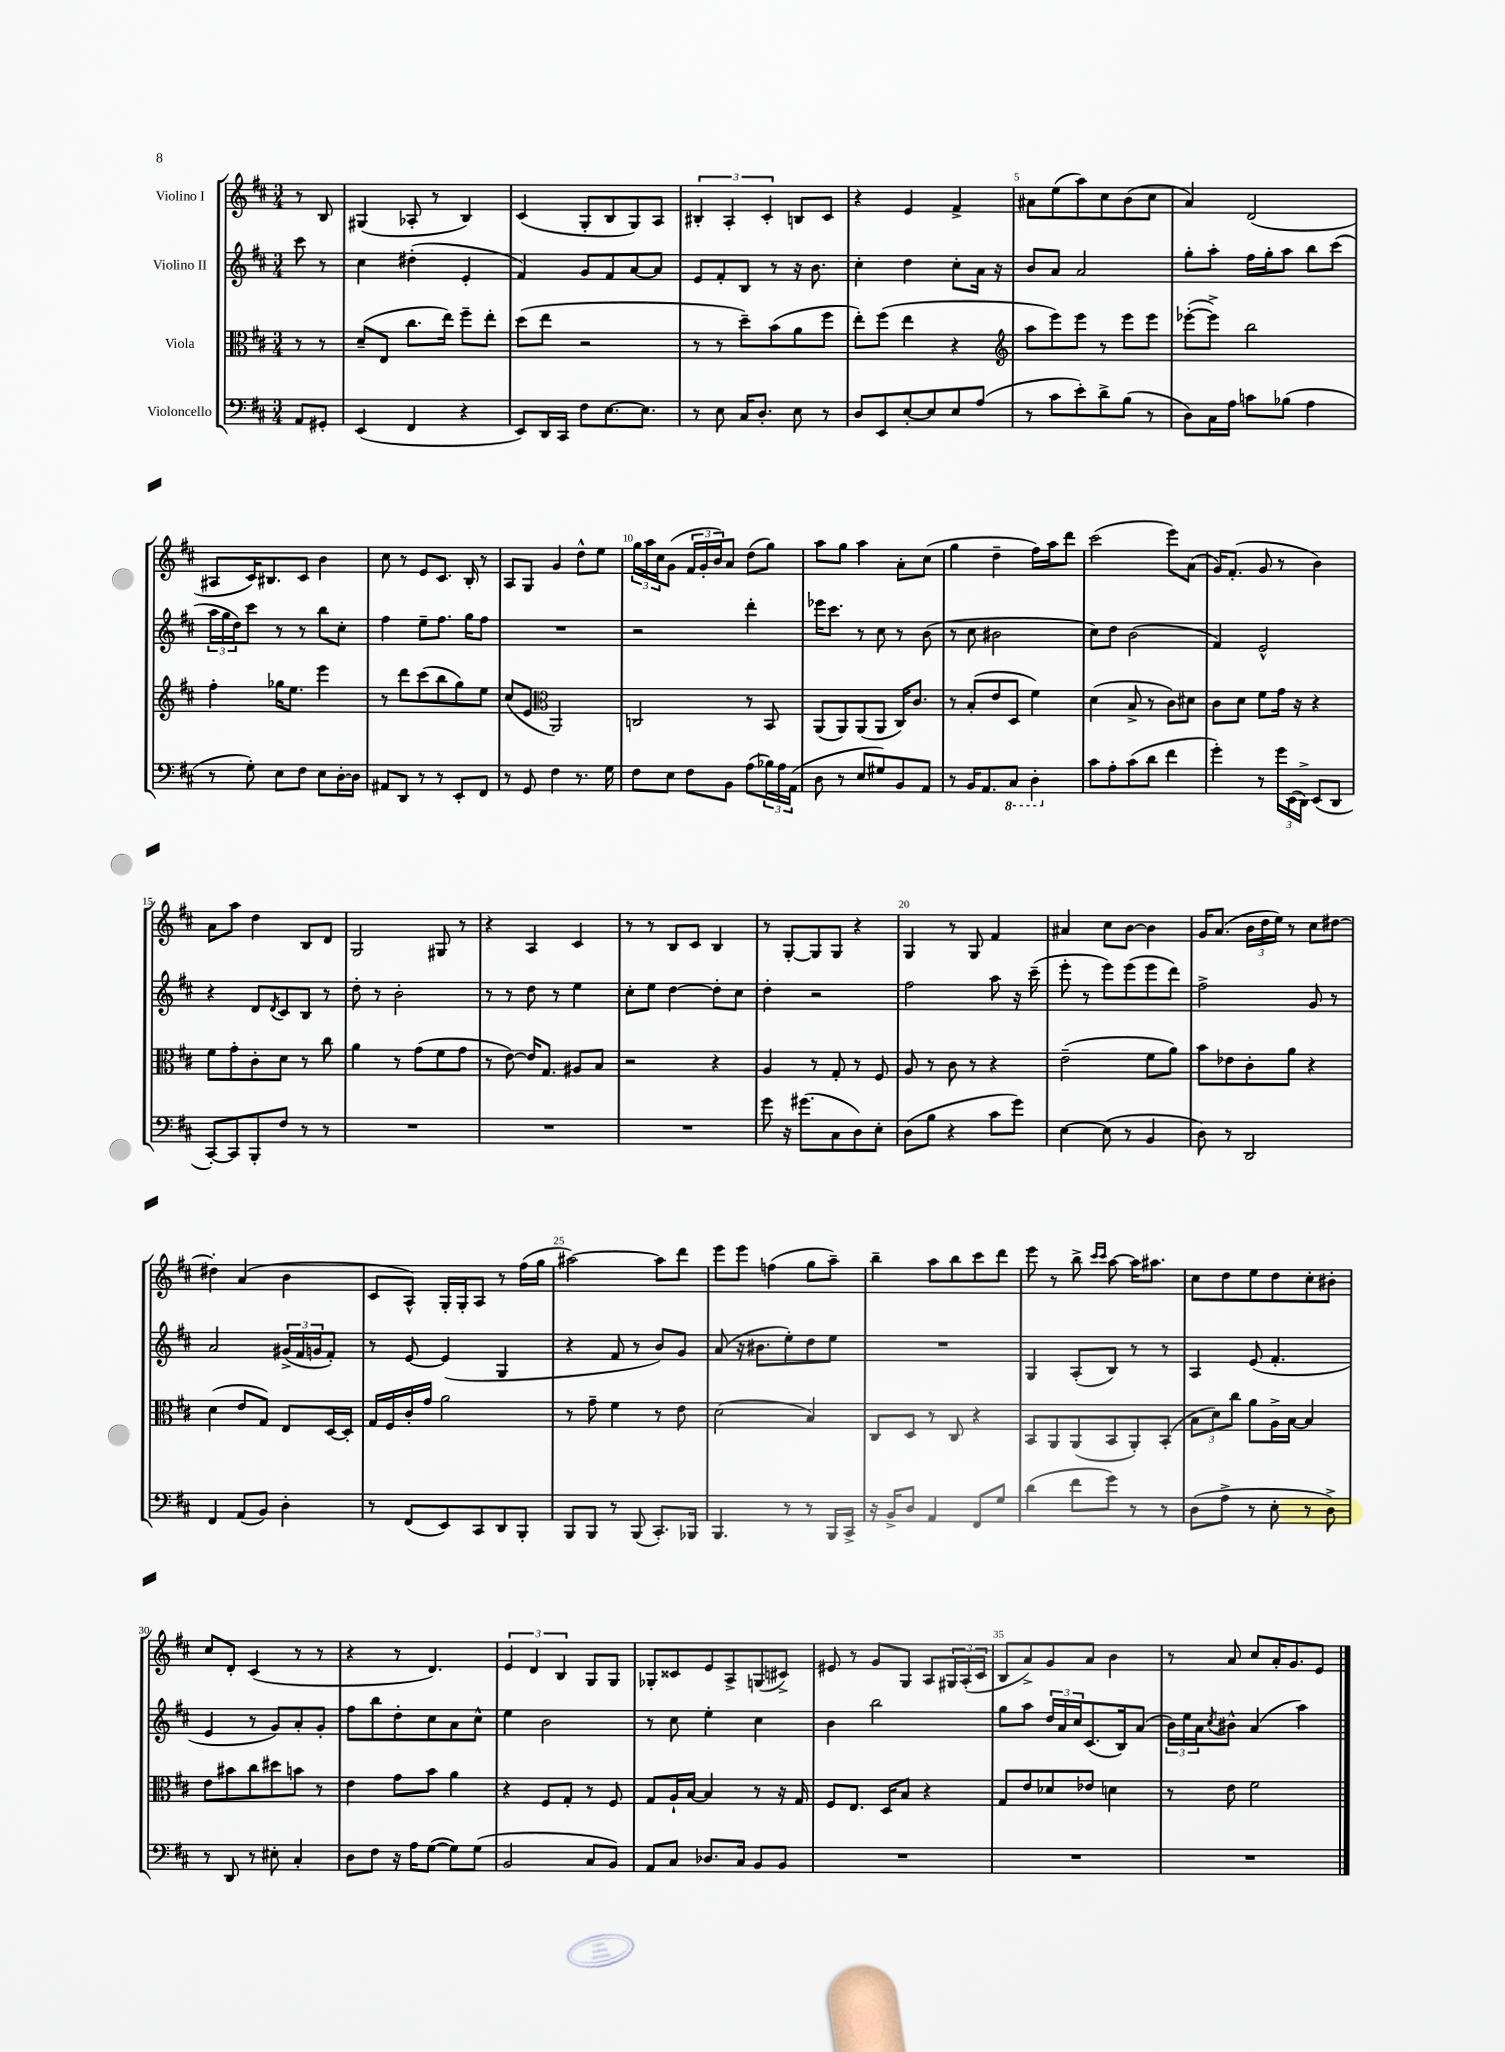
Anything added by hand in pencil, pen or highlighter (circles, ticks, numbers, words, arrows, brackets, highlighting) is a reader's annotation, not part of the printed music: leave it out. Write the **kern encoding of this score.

**kern	**kern	**kern	**kern
*staff4	*staff3	*staff2	*staff1
*clefF4	*clefC3	*clefG2	*clefG2
*k[f#c#]	*k[f#c#]	*k[f#c#]	*k[f#c#]
*M3/4	*M3/4	*M3/4	*M3/4
8AA	8r	8ccc#	8r
8GG#'	8r	8r	8B
=	=	=	=
(4EE	(8d~	4cc#	(4G#
.	8E	.	.
4FF#	8.cc#	(4dd#'	8A-'
.	.	.	8r
.	16ee)	.	.
4r	8ff#~	4e'	4B)
.	8ee'	.	.
=	=	=	=
8EE)	(8dd	4f#)	(4c#
16DD	8ee	.	.
16CC#	.	.	.
8F#	2r	8g	8G'
[8.E	.	8f#	8B
.	.	[8a	8G)
8.E]	.	.	.
.	.	8a]	8A
=	=	=	=
8r	8r	8e	6B#'
8E	8r	8f#'	.
.	.	.	6A'
16C#	8dd~)	8B	.
8.D'	.	.	.
.	.	.	6c#'
.	(8b	8r	.
8E	8a	16r	8B
.	.	8.b	.
8r	8ff#	.	8c#
=	=	=	=
8D	8ee')	4cc#'	4r
8EE	(8ff#	.	.
[8E'	4ee	4dd	4e
8E]	.	.	.
8E	4r	8cc#'	4f#^
(8A	.	16a	.
.	.	16r	.
=	=	=	=
*	*clefG2	*	*
8r	8aa	8b	8a#
8c#	8eee)	8a	(8ee
8e')	8eee	2a	8aa)
8d^	8r	.	8cc#
(8B	8eee	.	(8b
8r	8eee	.	8cc#
=	=	=	=
8D)	([8eee-'	8gg'	4a)
16C#	8eee-^])	8aa'	.
16A	.	.	.
8c	2bb	16ff#	(2d
.	.	16gg'	.
(8B-	.	8aa	.
4A	.	8bb	.
.	.	(8ccc#	.
=	=	=	=
8r	4ff#'	24aa	8A#
.	.	24gg	.
.	.	24dd)	.
8G')	.	8ccc#	16c#)
.	.	.	8.B#
8E	16gg-	8r	.
.	8.ee	.	.
8F#	.	8r	8c#
8E	4eee	8bb	4b
[16D'	.	8cc#'	.
16D]	.	.	.
=	=	=	=
8AA#	8r	4ff#	8cc#
8DD	8ddd	.	8r
8r	(8ccc#	8ee~	8e
8r	8bb	8.ff#	8.c#
8EE'	8gg)	.	.
.	.	16gg	16B'
8FF#	8ee	8ff#	8r
=	=	=	=
8r	(8cc#	2.r	8A
8GG	8e	.	8G
*	*clefC3	*	*
4F#	2AA)	.	4g
8.r	.	.	8dd^^
.	.	.	8ee
16G	.	.	.
=	=	=	=
8F#	2C	2r	24gg
.	.	.	24aa
.	.	.	24cc#
8E	.	.	(8g
8F#	.	.	24f#
.	.	.	24g'
.	.	.	24b)
8BB	.	.	8a
(8A	8r	4ddd'	(8dd
24B-)	8BB	.	8gg)
24A	.	.	.
(24AA	.	.	.
=	=	=	=
8D	(8AA	16eee-	8aa
.	.	8.ccc#	.
8r	8AA)	.	8gg
8E	(8AA	8r	4aa
8G#)	8AA	8cc#	.
8BB	16C#)	8r	8a'
.	8.c#	.	.
8AA	.	(8b	(8cc#
=	=	=	=
8r	8r	8r	4gg
16BB	(8B'	8cc#	.
8.AA	.	.	.
.	8e	2b#	4dd~
8CC#	8D	.	.
4DD'	4f#)	.	16ff#)
.	.	.	16aa
.	.	.	8ddd
=	=	=	=
8c#	(4d	8cc#)	(2ccc#
8A'	.	8dd	.
(8c#	8B^	(2b	.
8d	8r	.	.
4f#	8c#)	.	8eee)
.	8d#	.	(8a
=	=	=	=
4g')	8c#	4f#)	16g)
.	.	.	(8.f#'
.	8d	.	.
8r	8f#	2e^^	8g
24g	16g	.	8r
(24EE	.	.	.
.	16r	.	.
24DD^)	.	.	.
(8EE	4r	.	4b)
8DD	.	.	.
=	=	=	=
[8CC#')	8f#	4r	8a
8CC#]	8g'	.	8aa
8BBB'	8c#'	8d	4dd
.	.	8qd	.
8F#	8d	8c#	.
8r	8r	8B	8B
8r	8cc#	8r	8d
=	=	=	=
2.r	4a	8dd'	2G
.	.	8r	.
.	8r	2b'	.
.	(8g	.	.
.	8f#	.	8G#
.	8g	.	8r
=	=	=	=
2.r	8r	8r	4r
.	[8e)	8r	.
.	16e]	8dd	4A
.	8.G	.	.
.	.	8r	.
.	8A#	4ee	4c#
.	8B	.	.
=	=	=	=
2.r	2r	8cc#'	8r
.	.	8ee	8r
.	.	[4dd	8B
.	.	.	8c#
.	4r	8dd']	4B
.	.	8cc#	.
=	=	=	=
8g	4A	4dd'	8r
16r	.	.	[8G'
(8.g#	.	.	.
.	8r	2r	8G]
8C#	8G'	.	8G
8D)	8r	.	4r
8E'	8F#	.	.
=	=	=	=
(8D	8A	2ff#	4G
8B	8r	.	.
4r	8c#	.	8r
.	8r	.	8G
8c#	4r	8aa	4f#
8g)	.	16r	.
.	.	(16ccc#~	.
=	=	=	=
[4E	(2e~	8eee'	4a#
.	.	8r	.
(8E]	.	8eee)	8cc#
8r	.	(8eee	[8b
4BB	8f#	8eee	4b]
.	8a)	8ddd)	.
=	=	=	=
8D)	8b	2ff#^	16g
.	.	.	(8.a
8r	8e-	.	.
2DD	8c#'	.	24b
.	.	.	24dd
.	.	.	24ee)
.	8a	.	8r
.	4r	8g	8cc#
.	.	8r	[8dd#
=	=	=	=
4FF#	(4d	2a	4dd#']
(8AA	8e	.	(4a
8BB)	8G)	.	.
4D'	8E	(24g#^	4b
.	.	24f#	.
.	.	24g	.
.	[16D	8f#')	.
.	16D']	.	.
=	=	=	=
8r	16G	8r	8c#
.	16F#	.	.
(8FF#	16c#'	[8e	8A^^)
.	16g	.	.
8EE)	2a	(4e]	16G'
.	.	.	16G'
8CC#	.	.	8A
8DD	.	4G	8r
8BBB'	.	.	(16ff#
.	.	.	16gg
=	=	=	=
8BBB	8r	4r	[2aa#)
8BBB	8g~	.	.
8r	4f#	8f#	.
(8BBB	.	8r	.
8.CC#')	8r	8b)	8aa#]
.	8e	8g	8ddd
16BBB-	.	.	.
=	=	=	=
4.BBB	(2d	(8a	8eee
.	.	16r	8eee
.	.	8.b#	.
.	.	.	(4ff
8r	.	8ee')	.
8r	4B)	8dd	8gg
16BBB	.	8ee	8aa~)
16CC#^	.	.	.
=	=	=	=
16r	8C#	2.r	4bb~
16BB^	.	.	.
8D	8D	.	.
4AA	8r	.	8aa
.	8C#	.	8bb
8FF#	4r	.	8ccc#
8G	.	.	8ddd
=	=	=	=
(4d	8BB	4G	8eee
.	8AA	.	8r
8f#	(8AA	(8A'	8bb^
.	.	.	16qqccc#
.	.	.	16qqccc#
8g)	8BB	8B)	[8aa
8r	8AA')	8r	16aa]
.	.	.	8.aa#
8r	(8BB'	8r	.
=	=	=	=
(8D	12B	4A	8cc#
.	12d)	.	.
8A^	.	.	8dd
.	12cc#	.	.
8r	8a	(8e	8ee
8E'	16A^	4.f#'	8dd
.	[16B	.	.
8r	4B]	.	8cc#'
8D^)	.	.	8b#'
=	=	=	=
8r	8e	4e	8cc#
8DD	8b#	.	8d'
8r	8cc#	8r	(4c#
8E#'	8dd#	8g)	.
4C#'	8b	8a'	8r
.	8r	8g'	8r
=	=	=	=
8D	4e	8ff#	4r
8F#	.	8bb	.
16r	8g	8dd'	8r
16A	.	.	.
([8G	8b	8cc#	4.d)
8G])	4a	8a	.
(8G	.	8cc#^^	.
=	=	=	=
2BB	4r	4ee	6e
.	.	.	6d
.	8F#	2b	.
.	.	.	6B
.	8G'	.	.
8C#	8r	.	8G
8BB)	8F#	.	8G
=	=	=	=
8AA	8G	8r	8G-'
8C#	16A`	8cc#	8c##
.	[16B	.	.
8.D-	4B]	4ee'	8e
.	.	.	8A^
16C#	.	.	.
8BB	8r	4cc#	(8G
8BB	16r	.	8c#^)
.	16G	.	.
=	=	=	=
2.r	8F#	4b	8e#
.	8.E	.	8r
.	.	2bb	8g
.	16D	.	.
.	8B	.	8G
.	4r	.	8A
.	.	.	24G#
.	.	.	(24A'
.	.	.	24c#
=	=	=	=
2.r	8G	8gg	8B
.	8e	8aa	8a^)
.	8d-	24dd	8g
.	.	24a	.
.	.	24cc#	.
.	8e-	(8.c#	8a
.	4d	.	4b
.	.	16B)	.
.	.	(8a	.
=	=	=	=
2.r	8r	24b)	8r
.	.	24ee	.
.	.	24a	.
.	.	8qcc#	.
.	8e	8b#^^	8a
.	2f#	(4a	8cc#
.	.	.	16a'
.	.	.	8.g
.	.	4aa)	.
.	.	.	8e
==	==	==	==
*-	*-	*-	*-
